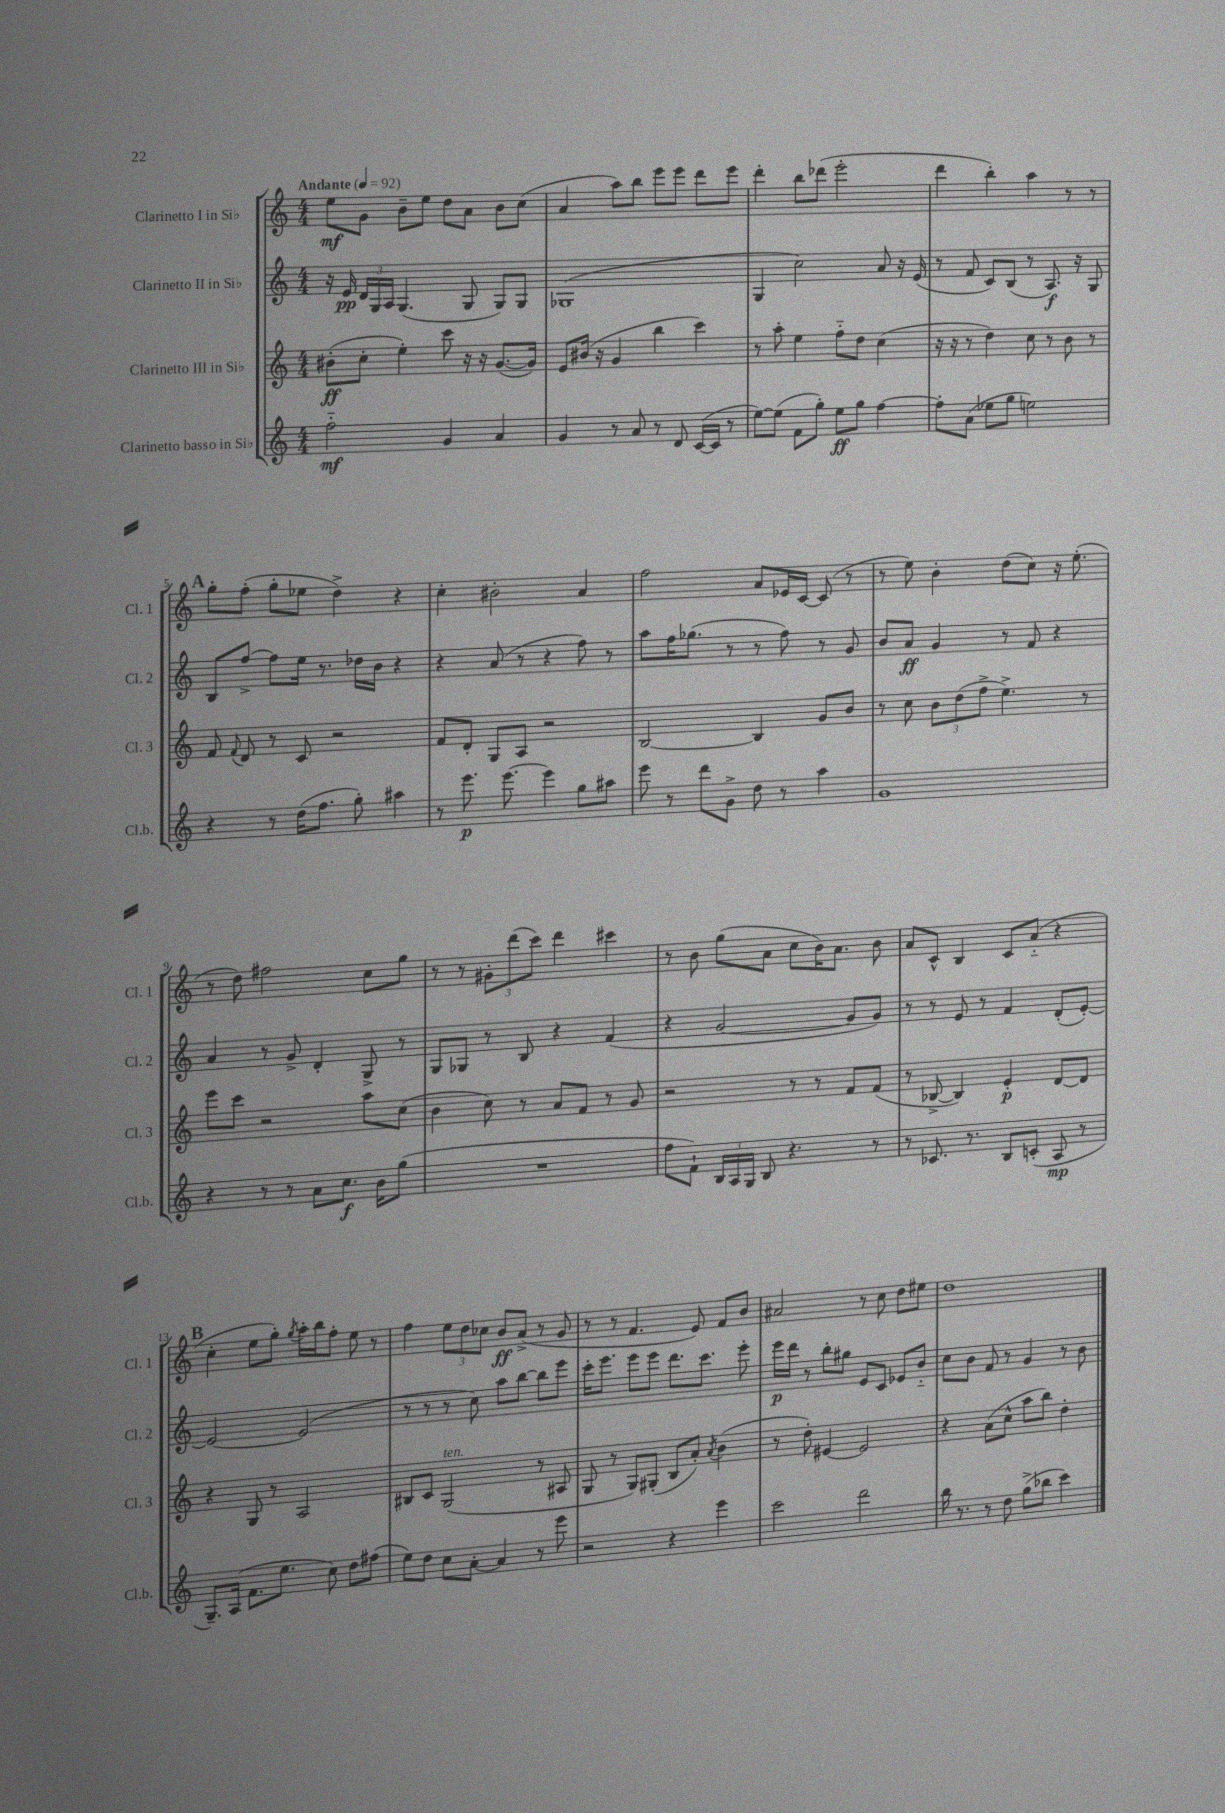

**kern	**dynam	**kern	**dynam	**kern	**dynam	**kern	**dynam
*part4	*part4	*part3	*part3	*part2	*part2	*part1	*part1
*staff4	*staff4	*staff3	*staff3	*staff2	*staff2	*staff1	*staff1
*I"Clarinetto basso in Si♭	*	*I"Clarinetto III in Si♭	*	*I"Clarinetto II in Si♭	*	*I"Clarinetto I in Si♭	*
*I'Cl.b.	*	*I'Cl. 3	*	*I'Cl. 2	*	*I'Cl. 1	*
*clefG2	*	*clefG2	*	*clefG2	*	*clefG2	*
*k[]	*	*k[]	*	*k[]	*	*k[]	*
*M4/4	*	*M4/4	*	*M4/4	*	*M4/4	*
*MM92	*	*MM92	*	*MM92	*	*MM92	*
=1	=1	=1	=1	=1	=1	=1	=1
!	!	!	!	!	!	!LO:TX:a:B:t=Andante	!
2ff\	mf	(8b#X'\L	ff	16r	.	8ee\L	mf
.	.	.	.	16e/	pp	.	.
.	.	8cc'\J	.	24d/LL	.	8g\J	.
.	.	.	.	24G/	.	.	.
.	.	.	.	24A/JJ	.	.	.
.	.	4ee'\)	.	(4.G/	.	8b~\L	.
.	.	.	.	.	.	8ee\J	.
4g/	.	8ccc\	.	.	.	8dd\L	.
.	.	16r	.	8G/	.	8a\J	.
.	.	16r	.	.	.	.	.
4a/	.	([8.g/L	.	8G/L)	.	8b\L	.
.	.	.	.	8G/J	.	(8cc\J	.
.	.	16g/Jk])	.	.	.	.	.
=2	=2	=2	=2	=2	=2	=2	=2
4g/	.	8e/L	.	(1G-X	.	4a/	.
.	.	(16b#X/Jk	.	.	.	.	.
.	.	16r	.	.	.	.	.
8r	.	4g/	.	.	.	8aa\L)	.
8a/	.	.	.	.	.	8bb\J	.
8r	.	4bb\	.	.	.	8eee\L	.
8d/	.	.	.	.	.	8eee\J	.
([16c/LL	.	4ccc\)	.	.	.	8ddd\L	.
16c/JJ]	.	.	.	.	.	.	.
8r	.	.	.	.	.	8eee\J	.
=3	=3	=3	=3	=3	=3	=3	=3
[8ee\L)	.	8r	.	4G/	.	4ddd'\	.
(8ee\J]	.	8aa'\	.	.	.	.	.
8f\L	.	4ee\	.	2cc\)	.	8bb\L	.
8gg'\J)	.	.	.	.	.	(8ddd-X\J	.
8ee\L	ff	8ff\L	.	.	.	2eee'\	.
8gg\J	.	8dd\J	.	.	.	.	.
[4ff\	.	(4cc\	.	8a/	.	.	.
.	.	.	.	16r	.	.	.
.	.	.	.	(16e/	.	.	.
=4	=4	=4	=4	=4	=4	=4	=4
8ff'\L]	.	16r	.	8r	.	4ddd\	.
.	.	16r	.	.	.	.	.
(8a\J	.	8r	.	8f/	.	.	.
8ee-X\L	.	4dd\)	.	8c/L)	.	4bb'\)	.
8gg\J	.	.	.	(8B/J	.	.	.
2een\)	.	8cc\	.	8r	.	4aa\	.
.	.	8r	.	8.A/)	f	.	.
.	.	8b\	.	.	.	8r	.
.	.	.	.	16r	.	.	.
.	.	8r	.	8G/	.	8r	.
!!LO:LB:g=z
!!LO:REH:place=s1:t=A
=5	=5	=5	=5	=5	=5	=5	=5
4r	.	8f/	.	8B/L	.	8gg'\L	.
.	.	8qqf/	.	.	.	.	.
.	.	8d/	.	[8ff^/J	.	(8ff'\J	.
8r	.	8r	.	8ff\L]	.	8gg'\L	.
(16dd\KL	.	8c/	.	16ee\Jk	.	8ee-X\J	.
8.ff\J	.	.	.	8.r	.	.	.
.	.	2r	.	.	.	4dd^\)	.
8gg'\)	.	.	.	16dd-X\LL	.	.	.
.	.	.	.	16b\JJ	.	.	.
4aa#X\	.	.	.	4r	.	4r	.
=6	=6	=6	=6	=6	=6	=6	=6
8r	.	8f/L	.	4r	.	4cc'\	.
8.eee\	p	8d'/J	.	.	.	.	.
.	.	8G/L	.	(8a/	.	2b#X'\	.
[8.eee\	.	.	.	.	.	.	.
.	.	8A/J	.	8r	.	.	.
4eee\]	.	2r	.	4r	.	.	.
8gg\L	.	.	.	8ff\)	.	4a/	.
8aa#X\J	.	.	.	8r	.	.	.
=7	=7	=7	=7	=7	=7	=7	=7
8eee\	.	[2B/	.	8aa\L	.	2ff\	.
8r	.	.	.	16ff\K	.	.	.
.	.	.	.	(8.gg-X\J	.	.	.
8ddd\L	.	.	.	.	.	.	.
8g^\J	.	.	.	8r	.	.	.
8dd\	.	4B/]	.	8r	.	8a/L	.
8r	.	.	.	8ff\)	.	16e-X/L	.
.	.	.	.	.	.	[16c/JJ	.
4aa\	.	8g/L	.	8r	.	(8c/]	.
.	.	8b/J	.	8g/	.	8r	.
=8	=8	=8	=8	=8	=8	=8	=8
1g	.	8r	.	8b/L	.	8r	.
.	.	8cc\	.	8a/J	ff	8ee\)	.
.	.	12b\L	.	4g/	.	4b'\	.
.	.	(12dd\	.	.	.	.	.
.	.	12ff^\J	.	.	.	.	.
.	.	4.ee^\)	.	8r	.	(8dd\L	.
.	.	.	.	8f/	.	8cc\J)	.
.	.	.	.	4r	.	16r	.
.	.	.	.	.	.	(8.ee'\	.
.	.	8r	.	.	.	.	.
!!LO:LB:g=z
=9	=9	=9	=9	=9	=9	=9	=9
4r	.	8eee\L	.	4a/	.	8r	.
.	.	8ccc\J	.	.	.	8dd\)	.
8r	.	2r	.	8r	.	2ff#X\	.
8r	.	.	.	8g^/	.	.	.
8a\L	.	.	.	4d'/	.	.	.
8.cc\J	f	.	.	.	.	.	.
.	.	8aa\L	.	8G^/	.	8cc\L	.
16b\KL	.	.	.	.	.	.	.
(8gg\J	.	(8cc\J	.	8r	.	8gg\J	.
=10	=10	=10	=10	=10	=10	=10	=10
1r	.	4b\	.	8G/L	.	8r	.
.	.	.	.	8G-X/J	.	8r	.
.	.	8cc\)	.	8r	.	12g#X'\L	.
.	.	.	.	.	.	(12ddd\	.
.	.	8r	.	8B/	.	.	.
.	.	.	.	.	.	12ccc\J)	.
.	.	8a/L	.	4r	.	4ddd\	.
.	.	8f/J	.	.	.	.	.
.	.	8r	.	(4f/	.	4ccc#X\	.
.	.	8g/	.	.	.	.	.
=11	=11	=11	=11	=11	=11	=11	=11
8ff\L	.	2r	.	4r	.	8r	.
8f`\J)	.	.	.	.	.	8b\	.
24B/LL	.	.	.	[2g/	.	(8gg\L	.
24A/	.	.	.	.	.	.	.
24G/JJ	.	.	.	.	.	.	.
8B/	.	.	.	.	.	8a\J	.
4.r	.	8r	.	.	.	8cc\L	.
.	.	8r	.	.	.	16b\K)	.
.	.	.	.	.	.	8.a\J	.
.	.	8f/L	.	8g/L]	.	.	.
8r	.	(8f/J	.	8g/J)	.	8b\	.
=12	=12	=12	=12	=12	=12	=12	=12
8r	.	8r	.	8r	.	8a/L	.
8.c-X/	.	[8B-X^/	.	8r	.	8c^^/J	.
.	.	4B-/])	.	8e/	.	4B/	.
8.r	.	.	.	.	.	.	.
.	.	.	.	8r	.	.	.
8B/L	.	4e'/	p	4f/	.	8c/L	.
(8cn'/J	.	.	.	.	.	(8a/J	.
8A/	mp	[8d/L	.	(8d'/L	.	4r	.
8r	.	8d/J]	.	[8e'/J)	.	.	.
!!LO:LB:g=z
!!LO:REH:place=s1:t=B
=13	=13	=13	=13	=13	=13	=13	=13
8.G~/L)	.	4r	.	2e/_	.	4cc'\	.
(16A/Jk	.	.	.	.	.	.	.
8.f\L	.	8G/	.	.	.	8ee\L	.
.	.	8r	.	.	.	8gg'\J)	.
8.ee\J	.	.	.	.	.	.	.
.	.	.	.	.	.	8qgg/	.
.	.	2A/	.	(2e/]	.	16aa'\LL	.
.	.	.	.	.	.	16bb\J	.
8cc\)	.	.	.	.	.	8ff'\J	.
8dd\L	.	.	.	.	.	8ee\	.
(8ff#X\J	.	.	.	.	.	8r	.
=14	=14	=14	=14	=14	=14	=14	=14
8ee\L)	.	8B#X/L	.	8r	.	4ff\	.
8dd\J	.	8c/J	.	8r	.	.	.
!	!	!LO:TX:a:i:t=ten.	!	!	!	!	!
8cc\L	.	(2G/	.	8r	.	12ee\L	.
.	.	.	.	.	.	12dd\	.
[8a'\J	.	.	.	8cc\)	.	.	.
.	.	.	.	.	.	12cc-X\J	.
4a/]	.	.	.	8aa\L	.	8b/L	ff
.	.	.	.	[8bb\J	.	(8a^/J	.
8r	.	8r	.	8bb\L]	.	8r	.
8eee\	.	8A#X/	.	8eee\J	.	8g/	.
=15	=15	=15	=15	=15	=15	=15	=15
2r	.	8G/	.	16ccc'\KL	.	8r	.
.	.	.	.	8.eee\J	.	.	.
.	.	8r	.	.	.	8r	.
.	.	8G/L)	.	8eee\L	.	4.f/	.
.	.	(8G#X'/J	.	8eee\J	.	.	.
4r	.	8B/L	.	8.ddd\L	.	.	.
.	.	8a'/J)	.	.	.	8e/)	.
.	.	.	.	8.ccc\J	.	.	.
.	.	8qa/	.	.	.	.	.
4eee\	.	(4b\	.	.	.	8f/L	.
.	.	.	.	8eee'\	.	8b/J	.
=16	=16	=16	=16	=16	=16	=16	=16
2ccc\	.	8r	.	16eee\LL	p	2a#X/	.
.	.	.	.	16ddd\JJ	.	.	.
.	.	8dd'\)	.	8r	.	.	.
.	.	[4e#X/	.	8bb'\L	.	.	.
.	.	.	.	8gg#X\J	.	.	.
2ddd\	.	2e#/]	.	8e/L	.	8r	.
.	.	.	.	8c/J	.	8cc\	.
.	.	.	.	8e-X/L	.	8dd\L	.
.	.	.	.	8b/J	.	8ee#X\J	.
=17	=17	=17	=17	=17	=17	=17	=17
16bb\	.	4r	.	8cc\L	.	1dd	.
8.r	.	.	.	.	.	.	.
.	.	.	.	8b\J	.	.	.
8r	.	(8a\L	.	8f/	.	.	.
8dd\	.	8cc^^\J	.	8r	.	.	.
(8gg^\L	.	8aa\L	.	4g/	.	.	.
8bb-X\J	.	8bb\J)	.	.	.	.	.
4ccc\)	.	4dd'\	.	8r	.	.	.
.	.	.	.	8b\	.	.	.
==	==	==	==	==	==	==	==
*-	*-	*-	*-	*-	*-	*-	*-
